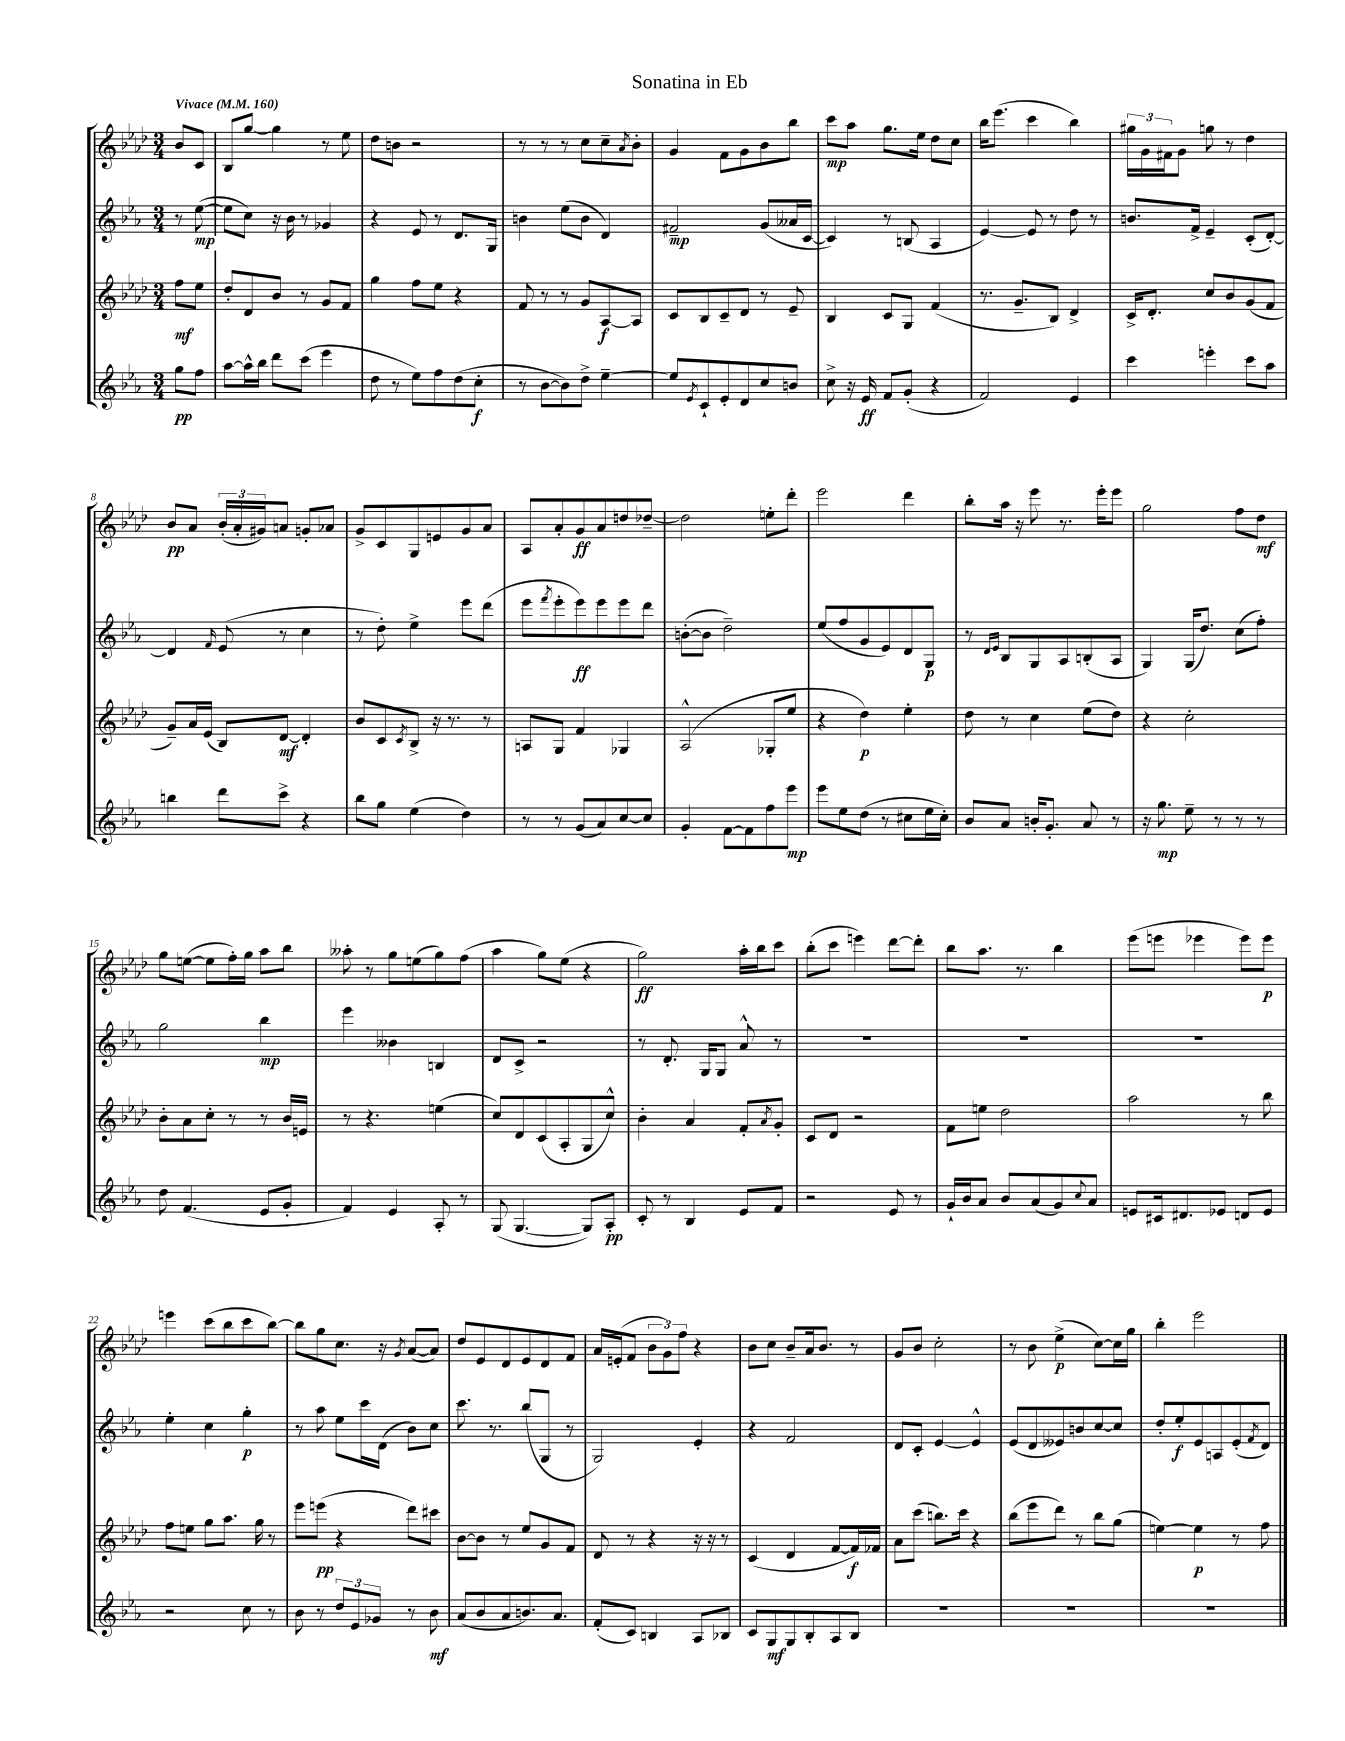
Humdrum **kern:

**kern	**dynam	**kern	**dynam	**kern	**dynam	**kern	**dynam
*part4	*part4	*part3	*part3	*part2	*part2	*part1	*part1
*staff4	*staff4	*staff3	*staff3	*staff2	*staff2	*staff1	*staff1
*clefG2	*	*clefG2	*	*clefG2	*	*clefG2	*
*k[b-e-a-]	*	*k[b-e-a-d-]	*	*k[b-e-a-]	*	*k[b-e-a-d-]	*
*M3/4	*	*M3/4	*	*M3/4	*	*M3/4	*
*MM160	*	*MM160	*	*MM160	*	*MM160	*
=	=	=	=	=	=	=	=
!	!	!	!	!	!	!LO:TX:a:B:t=Vivace	!
8gg\L	pp	8ff\L	mf	8r	.	8b-/L	.
8ff\J	.	8ee-\J	.	([8ee-\	mp	8c/J	.
=1	=1	=1	=1	=1	=1	=1	=1
[8aa-\L	.	8dd-'/L	.	8ee-\L]	.	8B-/L	.
16aa-^^\L]	.	8d-/	.	8cc\J)	.	[8gg/J	.
16bb-\JJ	.	.	.	.	.	.	.
8ddd\L	.	8b-/J	.	16r	.	4gg\]	.
.	.	.	.	16b-\	.	.	.
(8ccc\J	.	8r	.	8r	.	.	.
4eee-\	.	8g/L	.	4g-X/	.	8r	.
.	.	8f/J	.	.	.	8ee-\	.
=2	=2	=2	=2	=2	=2	=2	=2
8dd\	.	4gg\	.	4r	.	8dd-\L	.
8r	.	.	.	.	.	8bn\J	.
8ee-\L)	.	8ff\L	.	8e-/	.	2r	.
8ff\	.	8ee-\J	.	8r	.	.	.
(8dd\	.	4r	.	8.d/L	.	.	.
8cc'\J	f	.	.	.	.	.	.
.	.	.	.	16G/Jk	.	.	.
=3	=3	=3	=3	=3	=3	=3	=3
8r	.	8f/	.	4bn\	.	8r	.
[8b-\L	.	8r	.	.	.	8r	.
8b-\])	.	8r	.	(8ee-\L	.	8r	.
8dd^\J	.	8g/L	.	8b\J	.	8cc\L	.
[4ee-~\	.	[8A-/	f	4d/)	.	8cc~\	.
.	.	.	.	.	.	8qa-/	.
.	.	8A-/J]	.	.	.	8b-'\J	.
=4	=4	=4	=4	=4	=4	=4	=4
8ee-/L]	.	8c/L	.	2f#X~/	mp	4g/	.
8qe-/	.	.	.	.	.	.	.
8c`/	.	8B-/	.	.	.	.	.
8e-'/	.	8c~/	.	.	.	8f\L	.
8d/	.	8d-/J	.	.	.	8g\	.
8cc/	.	8r	.	(8g/L	.	8b-\	.
8bn/J	.	8e-~/	.	16a--X/L	.	8bb-\J	.
.	.	.	.	[16c/JJ	.	.	.
=5	=5	=5	=5	=5	=5	=5	=5
8cc^\	.	4B-/	.	4c/])	.	8ccc\L	mp
16r	.	.	.	.	.	8aa-\J	.
16e-/	ff	.	.	.	.	.	.
8f/L	.	8c/L	.	8r	.	8.gg\L	.
(8g'/J	.	8G/J	.	(8Bn/	.	.	.
.	.	.	.	.	.	16ee-\Jk	.
4r	.	(4f/	.	4A-/	.	8dd-\L	.
.	.	.	.	.	.	8cc\J	.
=6	=6	=6	=6	=6	=6	=6	=6
2f/)	.	8.r	.	[4e-/)	.	16bb-\KL	.
.	.	.	.	.	.	(8.eee-\J	.
.	.	8.g~/L	.	.	.	.	.
.	.	.	.	8e-/]	.	4ccc\	.
.	.	8B-/J)	.	8r	.	.	.
4e-/	.	4d-^/	.	8dd\	.	4bb-\)	.
.	.	.	.	8r	.	.	.
=7	=7	=7	=7	=7	=7	=7	=7
4ccc\	.	16c^/KL	.	8.bn/L	.	24gg#X\LL	.
.	.	.	.	.	.	24g\	.
.	.	8.d-'/J	.	.	.	.	.
.	.	.	.	.	.	24f#X\J	.
.	.	.	.	.	.	8g\J	.
.	.	.	.	16f^/Jk	.	.	.
4eeen'\	.	8cc/L	.	4e-~/	.	8ggn\	.
.	.	8b-/	.	.	.	8r	.
8ccc\L	.	(8g/	.	(8c'/L	.	4dd-\	.
8aa-\J	.	8f/J	.	[8d'/J)	.	.	.
!!LO:LB:g=z
=8	=8	=8	=8	=8	=8	=8	=8
4bbn\	.	8g~/L)	.	4d/]	.	8b-/L	pp
.	.	16a-/L	.	.	.	8a-/J	.
.	.	(16e-/JJ	.	.	.	.	.
.	.	.	.	16qqf/	.	.	.
8ddd\L	.	8B-/L)	.	(8e-/	.	(24b-'/LL	.
.	.	.	.	.	.	24a-'/	.
.	.	.	.	.	.	24g#X/J)	.
8ccc^\J	.	[8d-/J	mf	8r	.	8an/J	.
4r	.	4d-'/]	.	4cc\	.	8gn'/L	.
.	.	.	.	.	.	8a-X/J	.
=9	=9	=9	=9	=9	=9	=9	=9
8bb-\L	.	8b-/L	.	8r	.	8g^/L	.
8gg\J	.	8c/	.	8dd'\)	.	8c/	.
.	.	8qc/	.	.	.	.	.
(4ee-\	.	8B-^/J	.	4ee-^\	.	8G/	.
.	.	16r	.	.	.	8en/	.
.	.	8.r	.	.	.	.	.
4dd\)	.	.	.	8eee-\L	.	8g/	.
.	.	8r	.	(8ddd\J	.	8a-/J	.
=10	=10	=10	=10	=10	=10	=10	=10
8r	.	8An/L	.	8eee-\L	.	8A-/L	.
.	.	.	.	8qfff/	.	.	.
8r	.	8G/J	.	8eee-'\	.	8a-'/	.
(8g/L	.	4f/	.	8eee-\)	ff	8g/	ff
8a-/)	.	.	.	8eee-\	.	8a-/	.
[8cc/	.	4G-X/	.	8eee-\	.	8ddn/	.
8cc/J]	.	.	.	8ddd\J	.	[8dd-X~/J	.
=11	=11	=11	=11	=11	=11	=11	=11
4g'/	.	(2A-^^/	.	([8bn'\L	.	2dd-\]	.
.	.	.	.	8b\J]	.	.	.
[8f\L	.	.	.	2dd~\)	.	.	.
8f\]	.	.	.	.	.	.	.
8ff\	.	8G-X'/L	.	.	.	8een'\L	.
8eee-\J	mp	8ee-/J	.	.	.	8ddd-'\J	.
=12	=12	=12	=12	=12	=12	=12	=12
8eee-\L	.	4r	.	(8ee-/L	.	2eee-\	.
8ee-\	.	.	.	8ff/	.	.	.
(8dd\J	.	4dd-\)	p	8g/	.	.	.
8r	.	.	.	8e-/)	.	.	.
8cc#X\L	.	4ee-'\	.	8d/	.	4ddd-\	.
16ee-\L	.	.	.	8G/J	p	.	.
16cc#'\JJ)	.	.	.	.	.	.	.
=13	=13	=13	=13	=13	=13	=13	=13
8b-/L	.	8dd-\	.	8r	.	8bb-'\L	.
.	.	.	.	16qqd/LL	.	.	.
.	.	.	.	16qqe-/JJ	.	.	.
8a-/J	.	8r	.	8B-/L	.	16aa-\Jk	.
.	.	.	.	.	.	16r	.
16bn'/KL	.	4cc\	.	8G/	.	8eee-\	.
8.g'/J	.	.	.	.	.	.	.
.	.	.	.	8A-/	.	8.r	.
8a-/	.	(8ee-\L	.	(8Bn'/	.	.	.
.	.	.	.	.	.	16eee-'\KL	.
8r	.	8dd-\J)	.	8A-/J	.	8eee-\J	.
=14	=14	=14	=14	=14	=14	=14	=14
16r	.	4r	.	4G/)	.	2gg\	.
8.gg\	mp	.	.	.	.	.	.
8ee-~\	.	2cc'\	.	(16G/KL	.	.	.
.	.	.	.	8.dd/J)	.	.	.
8r	.	.	.	.	.	.	.
8r	.	.	.	(8cc\L	.	8ff\L	.
8r	.	.	.	8ff'\J)	.	8dd-\J	mf
!!LO:LB:g=z
=15	=15	=15	=15	=15	=15	=15	=15
8dd\	.	8b-'\L	.	2gg\	.	8gg\L	.
(4.f/	.	8a-\	.	.	.	([8een\J	.
.	.	8cc'\J	.	.	.	8ee\L]	.
.	.	8r	.	.	.	16ff'\L)	.
.	.	.	.	.	.	16gg\JJ	.
8e-/L	.	8r	.	4bb-\	mp	8aa-\L	.
8g'/J	.	16b-/LL	.	.	.	8bb-\J	.
.	.	16en/JJ	.	.	.	.	.
=16	=16	=16	=16	=16	=16	=16	=16
4f/)	.	8r	.	4eee-\	.	8aa--X'\	.
.	.	4.r	.	.	.	8r	.
4e-/	.	.	.	4b--X\	.	8gg\L	.
.	.	.	.	.	.	(8een\	.
8A-'/	.	(4een\	.	4Bn/	.	8gg\)	.
8r	.	.	.	.	.	(8ff\J	.
=17	=17	=17	=17	=17	=17	=17	=17
(8G/	.	8cc/L)	.	8d/L	.	4aa-\	.
[4.G/	.	8d-/	.	8c^/J	.	.	.
.	.	(8c/	.	2r	.	8gg\L)	.
.	.	8A-'/	.	.	.	(8ee-\J	.
8G/L])	.	8G/	.	.	.	4r	.
8A-'/J	pp	8cc^^/J)	.	.	.	.	.
=18	=18	=18	=18	=18	=18	=18	=18
8c'/	.	4b-'\	.	8r	.	2gg\)	ff
8r	.	.	.	8.d'/	.	.	.
4B-/	.	4a-/	.	.	.	.	.
.	.	.	.	16G/KL	.	.	.
.	.	.	.	8G/J	.	.	.
8e-/L	.	8f'/L	.	8a-^^/	.	16aa-'\LL	.
.	.	.	.	.	.	16bb-\J	.
.	.	8qa-/	.	.	.	.	.
8f/J	.	8g'/J	.	8r	.	8ccc\J	.
=19	=19	=19	=19	=19	=19	=19	=19
2r	.	8c/L	.	2.r	.	(8bb-'\L	.
.	.	8d-/J	.	.	.	8ccc\J	.
.	.	2r	.	.	.	4eeen\)	.
8e-/	.	.	.	.	.	[8ddd-\L	.
8r	.	.	.	.	.	8ddd-'\J]	.
=20	=20	=20	=20	=20	=20	=20	=20
16g`/LL	.	8f\L	.	2.r	.	8bb-\L	.
16b-/J	.	.	.	.	.	.	.
8a-/J	.	8een\J	.	.	.	8.aa-\J	.
8b-/L	.	2dd-\	.	.	.	.	.
.	.	.	.	.	.	8.r	.
(8a-/	.	.	.	.	.	.	.
8g/)	.	.	.	.	.	4bb-\	.
8qqcc/	.	.	.	.	.	.	.
8a-/J	.	.	.	.	.	.	.
=21	=21	=21	=21	=21	=21	=21	=21
8en/L	.	2aa-\	.	2.r	.	(8eee-\L	.
16c#X/k	.	.	.	.	.	8eeen\J	.
8.d#X/	.	.	.	.	.	.	.
.	.	.	.	.	.	4eee-X\	.
8e-X/J	.	.	.	.	.	.	.
8dn/L	.	8r	.	.	.	8eee-\L)	.
8e-/J	.	8bb-\	.	.	.	8eee-\J	p
!!LO:LB:g=z
=22	=22	=22	=22	=22	=22	=22	=22
2r	.	8ff\L	.	4ee-'\	.	4eeen\	.
.	.	8een\J	.	.	.	.	.
.	.	8gg\L	.	4cc\	.	(8ccc\L	.
.	.	8.aa-\J	.	.	.	8bb-\	.
8cc\	.	.	.	4gg'\	p	8ccc\	.
.	.	16gg\	.	.	.	.	.
8r	.	8r	.	.	.	[8bb-\J)	.
=23	=23	=23	=23	=23	=23	=23	=23
8b-\	.	8eee-\L	.	8r	.	8bb-\L]	.
8r	.	(8eeen\J	pp	8aa-\	.	8gg\	.
12dd/L	.	4r	.	8ee-\L	.	8.cc\J	.
12e-/	.	.	.	.	.	.	.
.	.	.	.	16ccc\L	.	.	.
12g-X/J	.	.	.	.	.	.	.
.	.	.	.	(16d\JJ	.	16r	.
.	.	.	.	.	.	8qg/	.
8r	.	8ddd-\L)	.	8b-\L)	.	([8a-/L	.
8b-\	mf	8ccc#X\J	.	8cc\J	.	8a-/J])	.
=24	=24	=24	=24	=24	=24	=24	=24
(8a-/L	.	[8b-\L	.	8.ccc\	.	8dd-/L	.
8b-/	.	8b-\J]	.	.	.	8e-/	.
.	.	.	.	8.r	.	.	.
8a-/	.	8r	.	.	.	8d-/	.
8.bn/)	.	8ee-/L	.	(8bb-/L	.	8e-/	.
.	.	8g/	.	8G/J	.	8d-/	.
8.a-/J	.	.	.	.	.	.	.
.	.	8f/J	.	8r	.	8f/J	.
=25	=25	=25	=25	=25	=25	=25	=25
(8f'/L	.	8d-/	.	2G/)	.	16a-/LL	.
.	.	.	.	.	.	(16en'/J	.
8c/J)	.	8r	.	.	.	8f/J	.
4Bn/	.	4r	.	.	.	12b-\L	.
.	.	.	.	.	.	12g\)	.
.	.	.	.	.	.	12ff\J	.
8A-/L	.	16r	.	4e-'/	.	4r	.
.	.	16r	.	.	.	.	.
8B-X/J	.	8r	.	.	.	.	.
=26	=26	=26	=26	=26	=26	=26	=26
8c/L	.	(4c/	.	4r	.	8b-\L	.
8G/	mf	.	.	.	.	8cc\J	.
8G/	.	4d-/	.	2f/	.	8b-~/L	.
8B-'/	.	.	.	.	.	16a-/k	.
.	.	.	.	.	.	8.b-/J	.
8A-/	.	[8f/L	.	.	.	.	.
8B-/J	.	16f/L])	f	.	.	8r	.
.	.	16f-X/JJ	.	.	.	.	.
=27	=27	=27	=27	=27	=27	=27	=27
2.r	.	8a-\L	.	8d/L	.	8g/L	.
.	.	(8ccc\J	.	8c'/J	.	8b-/J	.
.	.	8.bbn\L)	.	[4e-/	.	2cc'\	.
.	.	16ccc\Jk	.	.	.	.	.
.	.	4r	.	4e-^^/]	.	.	.
=28	=28	=28	=28	=28	=28	=28	=28
2.r	.	(8bb-\L	.	(8e-/L	.	8r	.
.	.	8eee-\	.	8d/	.	8b-\	.
.	.	8ddd-\J)	.	8e--X/)	.	(4ee-^\	p
.	.	8r	.	8bn/	.	.	.
.	.	8bb-\L	.	[8cc/	.	[8cc\L)	.
.	.	(8gg\J	.	8cc/J]	.	16cc\L]	.
.	.	.	.	.	.	16gg\JJ	.
=29	=29	=29	=29	=29	=29	=29	=29
2.r	.	[4een\)	.	8dd'/L	.	4bb-'\	.
.	.	.	.	8ee-'/	f	.	.
.	.	4ee\]	p	8e-/	.	2eee-\	.
.	.	.	.	8An/	.	.	.
.	.	8r	.	(8e-'/	.	.	.
.	.	.	.	8qf/	.	.	.
.	.	8ff\	.	8d/J)	.	.	.
==	==	==	==	==	==	==	==
*-	*-	*-	*-	*-	*-	*-	*-
